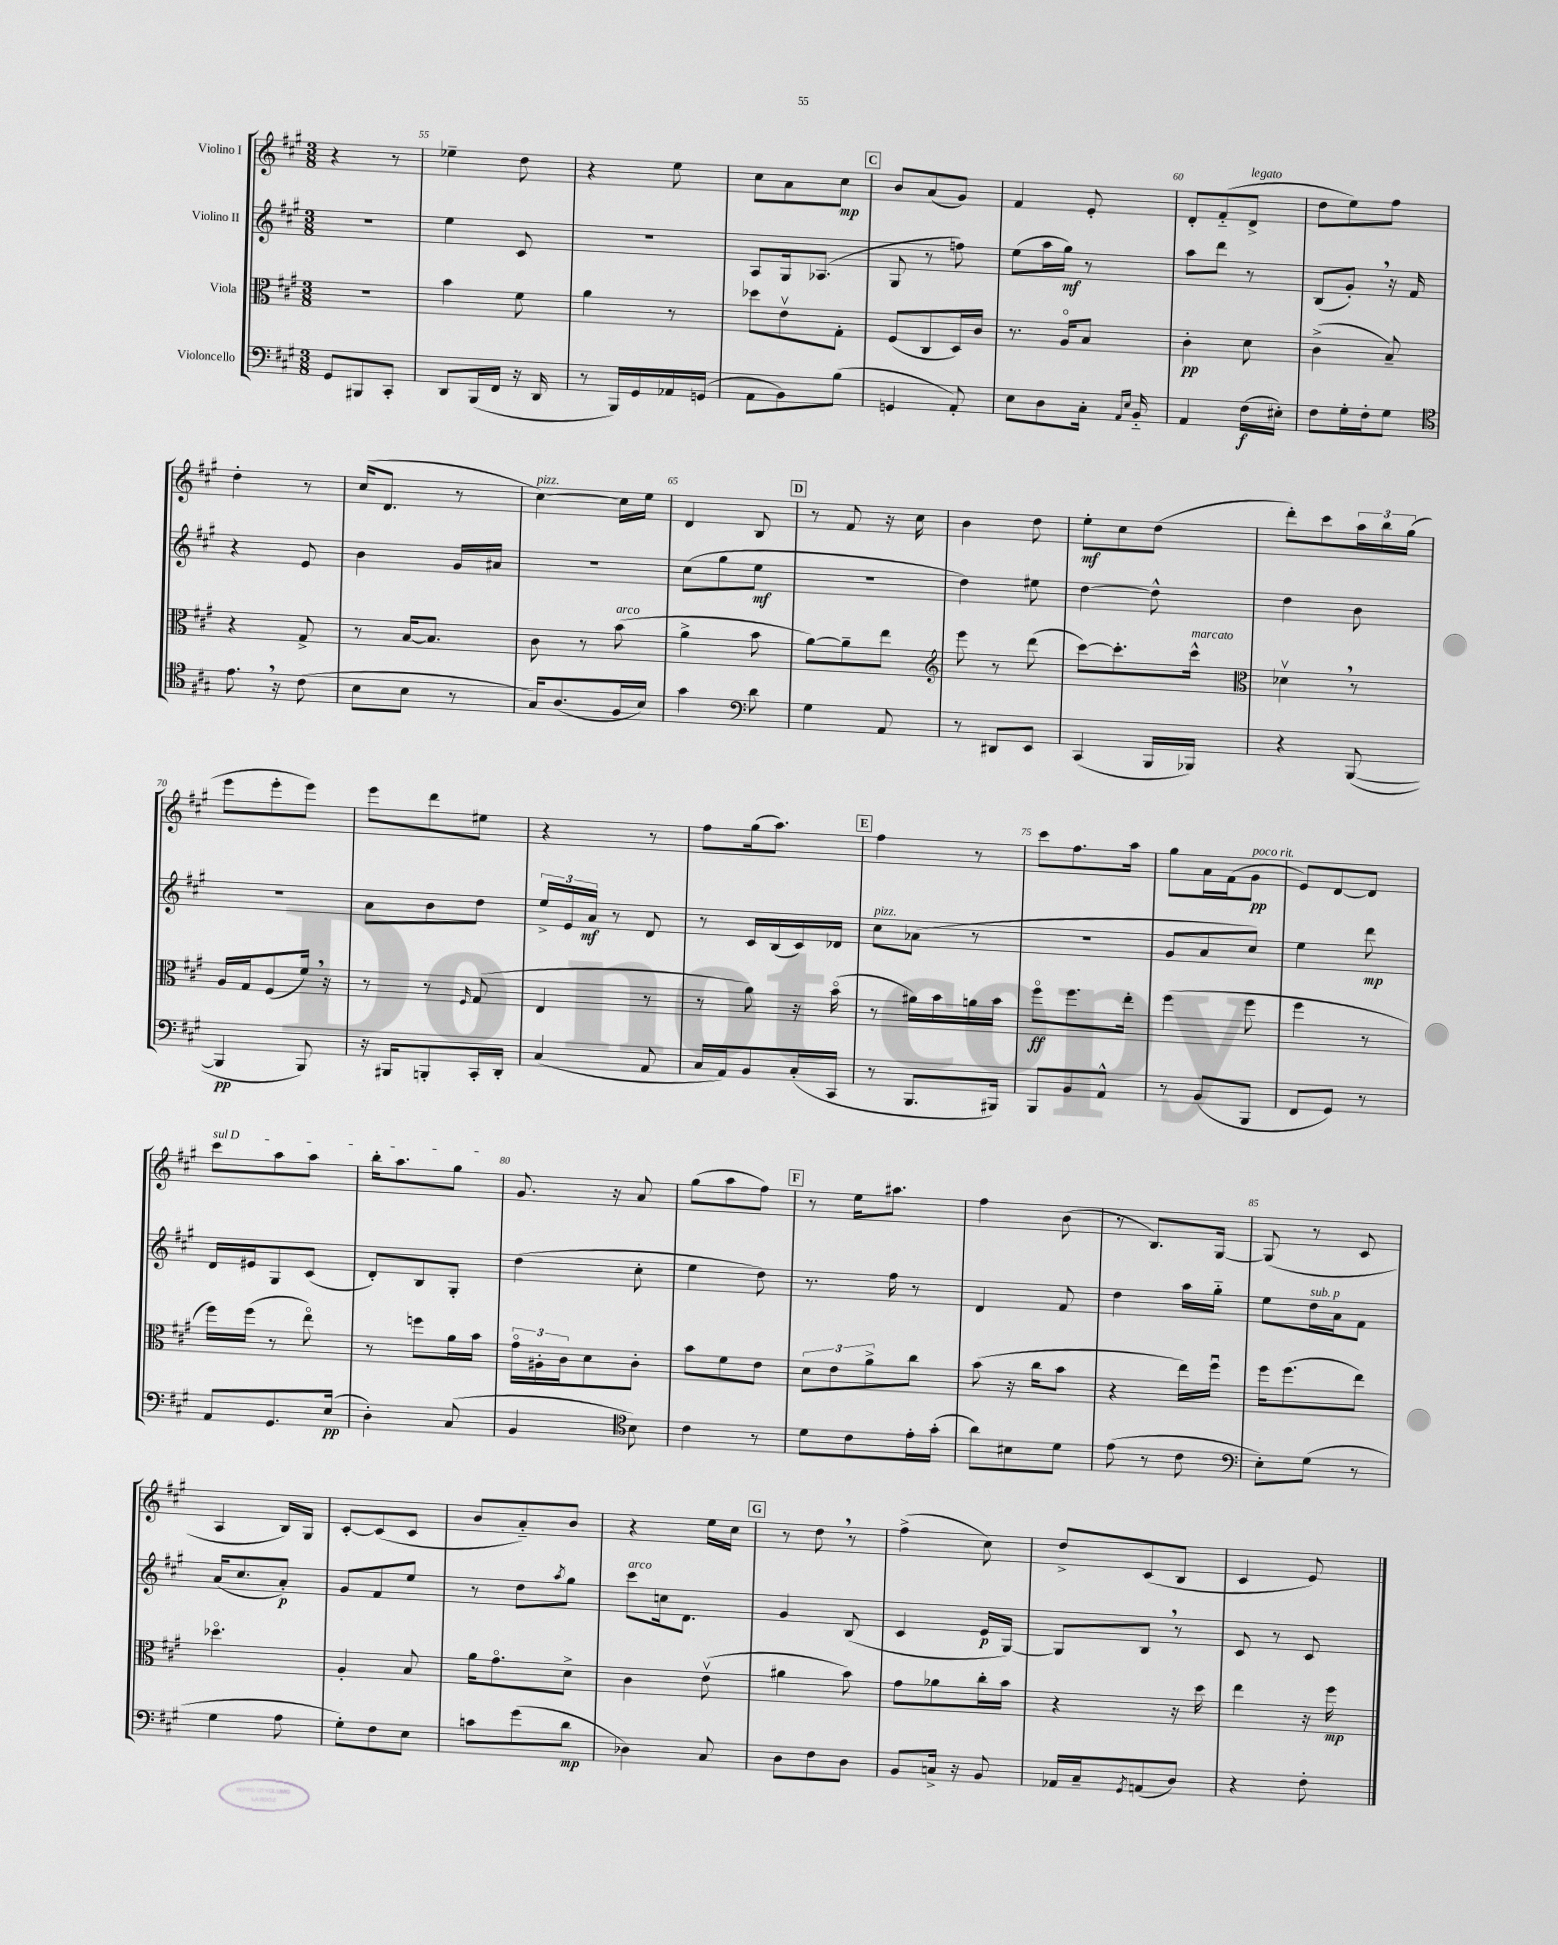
<<
\new StaffGroup <<
\new Staff = "s0" \with { instrumentName = "Violino I" } {
    \clef treble \key a \major \numericTimeSignature \time 3/8
    r4 r8 |
    ees''4-- d''8 |
    r4 e''8 |
    cis''8 a'8 cis''8\mp |
    \mark \markup { \box "C" } b'8 a'8( gis'8) |
    fis'4 e'8-. |
    d'8-. fis'8-_( d'8->^\markup { \italic "legato" } |
    d''8 e''8) fis''8 |
    d''4-. r8 |
    cis''16( d'8. r8 |
    cis''4~^\markup { \italic "pizz." }) cis''16 e''16 |
    d'4 b8 |
    \mark \markup { \box "D" } r8 fis'8 r16 cis''16 |
    b'4 d''8 |
    e''8-.\mf cis''8 d''8( |
    d'''8-.) cis'''8 \tuplet 3/2 { a''16 b''16 gis''16( } |
    e'''8 e'''8-. e'''8) |
    e'''8 d'''8 eis''8 |
    r4 r8 |
    fis''8 gis''16( a''8.) |
    \mark \markup { \box "E" } fis''4 r8 |
    cis'''8 fis''8. a''16 |
    gis''8 a'16 fis'16( gis'8\pp^\markup { \italic "poco rit." } |
    e'8) d'8~ d'8 |
    \once \override TextSpanner.bound-details.left.text = \markup { \italic "sul D" } cis'''8\startTextSpan a''8 a''8 |
    b''16-. a''8. gis''8\stopTextSpan |
    gis'8. r16 a'8 |
    gis''8( a''8 fis''8) |
    \mark \markup { \box "F" } r8 e''16 ais''8. |
    fis''4 b'8( |
    r8 b8.) gis16~ |
    gis8( r8 cis'8 |
    a4 b16) gis16 |
    cis'8~-. cis'8( cis'8 |
    b'8 a'8-_) b'8 |
    r4 e''16 cis''16 |
    \mark \markup { \box "G" } r8 d''8 \breathe r8 |
    fis''4->( cis''8) |
    d''8-> cis'8( b8 |
    cis'4 e'8) \bar "|." |
}
\new Staff = "s1" \with { instrumentName = "Violino II" } {
    \clef treble \key a \major \numericTimeSignature \time 3/8
    R4. |
    e''4 cis'8 |
    R4. |
    a8 gis16 aes8.( |
    \mark \markup { \box "C" } gis8 r8 f''8) |
    e''8( a''16 gis''16\mf) r8 |
    a''8 d'''8 r8 |
    b8( gis'8-.) \breathe r16 fis'16 |
    r4 e'8 |
    b'4 gis'16 ais'16 |
    R4. |
    cis''8( gis''8 e''8\mf |
    \mark \markup { \box "D" } R4. |
    d''4) eis''8 |
    d''4~ d''8-^ |
    d''4 b'8 |
    R4. |
    a'8 b'8 d''8 |
    \tuplet 3/2 { e''16-> e'16 a'16\mf } r8 d'8 |
    r8 cis'16 b16( cis'16) des'16 |
    \mark \markup { \box "E" } cis''8^\markup { \italic "pizz." } aes'8( r8 |
    r4. |
    gis'8 a'8 cis''8) |
    e''4 d'''8\mp |
    d'16 eis'16 gis8 cis'8( |
    d'8-.) b8 gis8-. |
    d''4( cis''8-. |
    e''4 d''8) |
    \mark \markup { \box "F" } r8. fis''16 r8 |
    d'4 fis'8 |
    d''4 a''16 gis''16-_ |
    e''8 d''16^\markup { \italic "sub. p" } a'16 fis'8 |
    a'16( cis''8. a'8-.\p) |
    gis'8 fis'8 e''8 |
    r8 d''8 \acciaccatura { a''8 } gis''8 |
    cis'''8^\markup { \italic "arco" } c''16 d'8. |
    \mark \markup { \box "G" } gis'4 b8( |
    cis'4 e'16\p gis16~) |
    gis8 b8 \breathe r8 |
    cis'8 r8 cis'8 \bar "|." |
}
\new Staff = "s2" \with { instrumentName = "Viola" } {
    \clef alto \key a \major \numericTimeSignature \time 3/8
    R4. |
    b'4 fis'8 |
    a'4 r8 |
    des''8 e'8\upbow gis8-. |
    \mark \markup { \box "C" } fis8( cis8 d16) cis'16 |
    r8. a16\flageolet b8 |
    cis'4-.\pp d'8 |
    cis'4->( b8--) |
    r4 gis8-> |
    r8 b16~ b8. |
    cis'8 r8 b'8^\markup { \italic "arco" }( |
    a'4-> b'8 |
    \mark \markup { \box "D" } a'8~) a'8-- e''8 |
    \clef treble e'''8 r8 d'''8( |
    cis'''8~) cis'''8.-. cis'''16-^^\markup { \italic "marcato" } |
    \clef alto des'4\upbow \breathe r8 |
    a16 gis16 fis8( fis'16) \breathe r16 |
    r8 r8 \grace { fis16 } gis8( |
    e4 r8 |
    r8 a'8) r16 b'16\flageolet( |
    \mark \markup { \box "E" } r8 ais'16) b'16 a'16 b'16 |
    fis''8\flageolet\ff fis''8. e''16-. |
    fis''4( fis''8 |
    fis''4 r8 |
    fis''16) fis''16( r8 e''8\flageolet) |
    r8 f''8 a'16 b'16 |
    \tuplet 3/2 { gis'16\flageolet ais16-. cis'16 } d'8 cis'8-. |
    b'8 fis'8 e'8 |
    \mark \markup { \box "F" } \tuplet 3/2 { d'8 e'8 a'8-> } cis''8 |
    b'8( r16 cis''16 b'8 |
    r4 e''16) fis''16\downbow |
    fis''16 fis''8.( e''8) |
    des''4.\flageolet |
    a4-. b8 |
    a'16 gis'8.\flageolet d'8-> |
    cis'4 e'8\upbow( |
    \mark \markup { \box "G" } ais'4 b'8) |
    gis'8 aes'8 cis''16-. b'16 |
    r4 r16 d''16 |
    e''4 r16 fis''16\mp \bar "|." |
}
\new Staff = "s3" \with { instrumentName = "Violoncello" } {
    \clef bass \key a \major \numericTimeSignature \time 3/8
    gis,8 bis,,8 cis,8-. |
    d,8 b,,16( fis,16 r16 d,16 |
    r8 b,,16) gis,16 aes,16 g,16( |
    a,8 b,8) b8( |
    \mark \markup { \box "C" } g,4 a,8-.) |
    e8 d8 cis16-. \grace { a,16 e16 } b,16-_ |
    a,4 fis16\f( eis16-.) |
    fis8 gis16-. fis16-. gis8 |
    \clef tenor e'8. \breathe r16 cis'8( |
    b8 b8 r8 |
    gis16) a8.( fis16 b16) |
    gis'4 \clef bass d'8 |
    \mark \markup { \box "D" } gis4 a,8 |
    r8 dis,8 e,8 |
    cis,4( b,,16 bes,,16) |
    r4 b,,8~( |
    b,,4\pp b,,8) |
    r16 bis,,16 b,,8-. cis,16-. d,16-. |
    cis4( a,8 |
    cis16 a,16) b,8 cis16-.( cis,16 |
    \mark \markup { \box "E" } r8 b,,8. bis,,16) |
    b,,8 b,8 a,8-^ |
    r8 b,8( b,,8 |
    fis,8 gis,8) r8 |
    a,8 gis,8. e16\pp( |
    d4-.) cis8( |
    b,4 \clef tenor b8) |
    cis'4 r8 |
    \mark \markup { \box "F" } d'8 cis'8 e'16-. gis'16-.( |
    a'8) bis8 d'8 |
    e'8( r8 cis'8 |
    \clef bass e8-.) gis8( r8 |
    gis4 a8 |
    gis8-.) fis8 e8 |
    c'8 gis'8( d'8\mp |
    des4) cis8 |
    \mark \markup { \box "G" } d8 fis8 d8 |
    b,8 c16-> r16 b,8 |
    aes,16 cis16-- \acciaccatura { gis,8 } a,8( d8) |
    r4 fis8-. \bar "|." |
}
>>
>>
\layout { \context { \Score currentBarNumber = #54 \override BarNumber.break-visibility = ##(#f #t #t) barNumberVisibility = #(every-nth-bar-number-visible 5) } }
